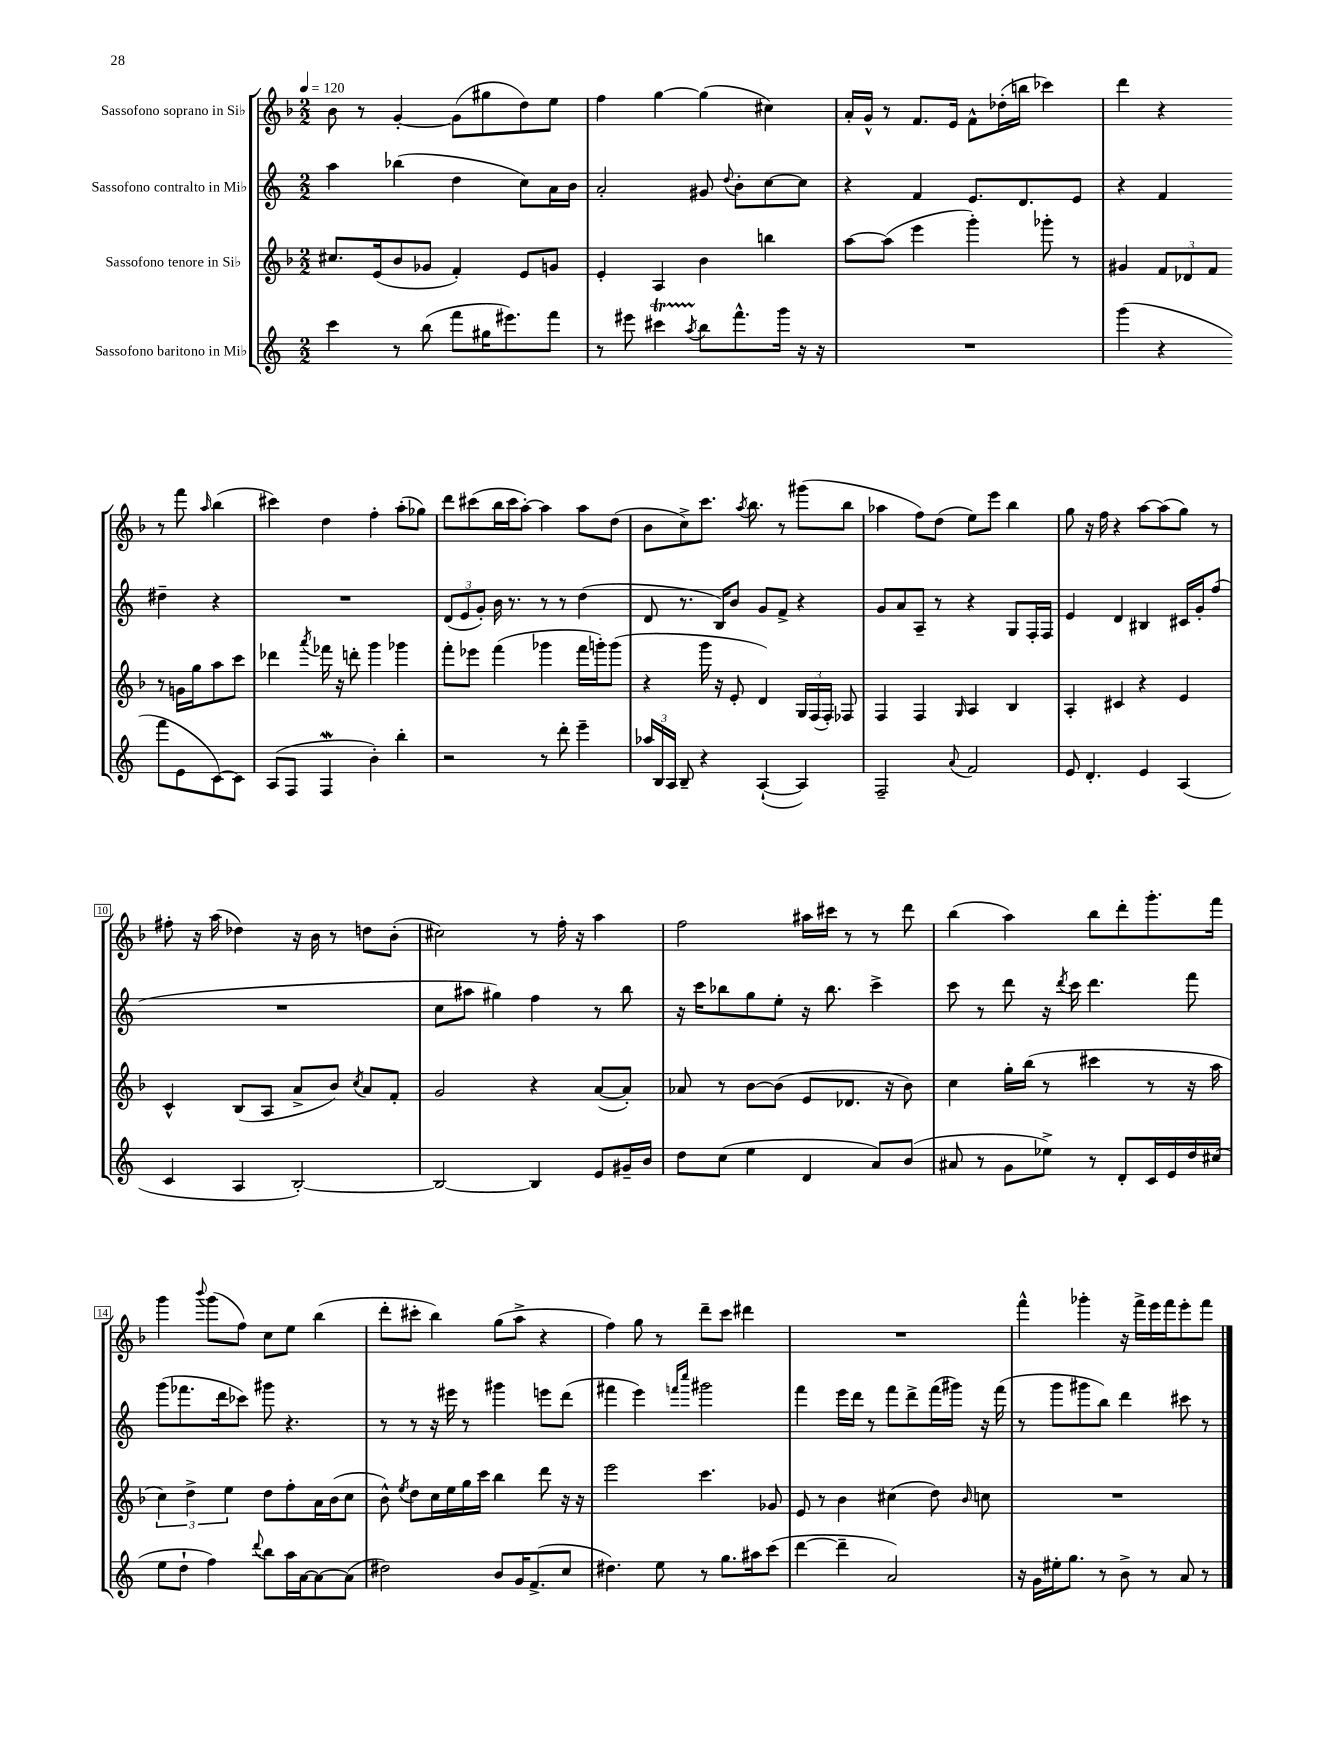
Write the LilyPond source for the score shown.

<<
\new StaffGroup <<
\new Staff = "s0" \with { instrumentName = "Sassofono soprano in Sib" } {
    \clef treble \key f \major \numericTimeSignature \time 2/2 \tempo 4 = 120
    \autoBeamOff bes'8 r8 g'4~-. g'8[( gis''8 d''8) e''8] |
    f''4 g''4~ g''4( cis''4) |
    a'16[-. g'16]-^ r8 f'8.[ e'16] f'8[-^ des''16-.( b''16] ces'''4) |
    d'''4 r4 r8 f'''8 \grace { a''16 } bes''4( |
    cis'''4) d''4 f''4-. a''8[-.( ges''8]) |
    d'''8[ cis'''8( bes''16 cis'''16 a''8]~-.) a''4 a''8[ d''8]( |
    bes'8[ c''8->) c'''8.] \acciaccatura { a''8 } bes''8. r8 gis'''8[( bes''8] |
    aes''4 f''8[) d''8]( e''8[) e'''8] bes''4 |
    g''8 r16 f''16 r4 a''8[~ a''8( g''8]) r8 |
    fis''8-. r16 a''16( des''4) r16 bes'16 r8 d''8[ bes'8]-.( |
    cis''2) r8 f''16-. r16 a''4 |
    f''2 ais''16[ cis'''16] r8 r8 d'''8 |
    bes''4( a''4) bes''8[ d'''8-. g'''8.-. f'''16] |
    g'''4 \appoggiatura { bes'''8 } g'''8[( f''8]) c''8[ e''8] bes''4( |
    d'''8[-. cis'''8]-. bes''4) g''8[( a''8]-> r4 |
    f''4) g''8 r8 d'''8[-- c'''8] dis'''4 |
    R1 |
    f'''4-^ ges'''4-. r16 f'''16[-> e'''16 f'''16 e'''8-. f'''8] \bar "|." |
}
\new Staff = "s1" \with { instrumentName = "Sassofono contralto in Mib" } {
    \clef treble \key c \major \numericTimeSignature \time 2/2
    \autoBeamOff a''4 bes''4( d''4 c''8[) a'16 b'16] |
    a'2-. gis'8 \appoggiatura { d''8 } b'8[-. c''8~ c''8] |
    r4 f'4 e'8.[ d'8. e'8] |
    r4 f'4 dis''4-- r4 |
    R1 |
    \tuplet 3/2 { d'8[( e'8 g'8]-.) } b'16 r8. r8 r8 d''4( |
    d'8 r8. b16[) b'8] g'8[ f'8]-> r4 |
    g'8[ a'8 a8]-- r8 r4 g8[ f16-. f16] |
    e'4 d'4 bis4 cis'16[ g'16-. f''8]( |
    R1 |
    c''8[ ais''8] gis''4) f''4 r8 b''8 |
    r16 c'''16[ bes''8 g''8 e''8]-. r16 bes''8. c'''4-> |
    c'''8 r8 d'''8 r16 \acciaccatura { d'''8 } c'''16 d'''4. f'''8 |
    g'''8[( fes'''8. d'''16 ces'''8]) gis'''8 r4. |
    r8 r8 r16 eis'''16 r8 gis'''4 e'''8[ d'''8]( |
    fis'''4 e'''4) \grace { f'''16[ c''''16] } gis'''2 |
    f'''4 e'''16[ d'''16] r8 f'''8[ d'''8-> f'''16( gis'''16]) r16 f'''16( |
    r8 g'''8[ gis'''8 b''8]) d'''4 cis'''8 r8 \bar "|." |
}
\new Staff = "s2" \with { instrumentName = "Sassofono tenore in Sib" } {
    \clef treble \key f \major \numericTimeSignature \time 2/2
    \autoBeamOff cis''8.[ e'16( bes'8 ges'8] f'4-.) e'8[ g'8] |
    e'4-. a4 bes'4 b''4 |
    a''8[~ a''8]( e'''4 g'''4-.) ges'''8-. r8 |
    gis'4 \tuplet 3/2 { f'8[ des'8 f'8] } r8 g'16[ g''16 a''8 c'''8] |
    des'''4 \acciaccatura { a'''8 } fes'''16 r16 d'''8-. g'''4 ges'''4 |
    f'''8[-. ees'''8] f'''4( ges'''4 f'''16[ g'''16-.) g'''8]( |
    r4 g'''16 r16 e'8-. d'4) \tuplet 3/2 { g16[ f16( f16]-.) } fes8 |
    f4 f4 \grace { g16 } a4 bes4 |
    a4-. cis'4 r4 e'4 |
    c'4-^ bes8[( a8] a'8[-> bes'8]) \acciaccatura { c''8 } a'8[ f'8]-. |
    g'2 r4 a'8[~( a'8]-.) |
    aes'8 r8 bes'8[~ bes'8]( e'8[ des'8.] r16 bes'8) |
    c''4 g''16[-. bes''16]( r8 cis'''4 r8 r16 a''16 |
    \tuplet 3/2 { c''4) d''4-> e''4 } d''8[ f''8-. a'16 bes'16( c''8] |
    bes'8-^) \acciaccatura { e''8 } d''8[ c''16 e''16 g''16 c'''16] bes''4 d'''8 r16 r16 |
    e'''2 c'''4. ges'8 |
    e'8 r8 bes'4 cis''4( d''8) \grace { bes'16 } c''8 |
    R1 \bar "|." |
}
\new Staff = "s3" \with { instrumentName = "Sassofono baritono in Mib" } {
    \clef treble \key c \major \numericTimeSignature \time 2/2
    \autoBeamOff c'''4 r8 b''8( f'''8[ gis''16 eis'''8.) f'''8] |
    r8 eis'''8 cis'''4\startTrillSpan \acciaccatura { a''8 } b''8[\stopTrillSpan f'''8.-^ g'''16] r16 r16 |
    R1 |
    g'''4( r4 f'''8[ e'8 c'8~) c'8] |
    a8[( f8] f4\mordent b'4-.) b''4-. |
    r2 r8 d'''8-. e'''4-- |
    \tuplet 3/2 { aes''16[ b16 a16] } b8-- r4 a4~-!( a4) |
    f2-- \appoggiatura { a'8 } f'2 |
    e'8 d'4.-. e'4 a4( |
    c'4 a4 b2~-.) |
    b2~ b4 e'8[ gis'16-- b'16] |
    d''8[ c''8]( e''4 d'4 a'8[) b'8]( |
    ais'8 r8 g'8[ ees''8]->) r8 d'8[-. c'16 e'16 d''16 cis''16]( |
    e''8[ d''8]-! f''4) \appoggiatura { d'''8 } b''8[ a''16 a'16~ a'8~ a'8]( |
    dis''2) b'8[ g'16 f'8.->( c''8] |
    dis''4.) e''8 r8 g''8.[ ais''16 c'''8]( |
    d'''4~ d'''4-- a'2) |
    r16 g'16[ eis''16-. g''8.] r8 b'8-> r8 a'8 r8 \bar "|." |
}
>>
>>
\layout { \context { \Score \override BarNumber.stencil = #(make-stencil-boxer 0.1 0.3 ly:text-interface::print) } }
